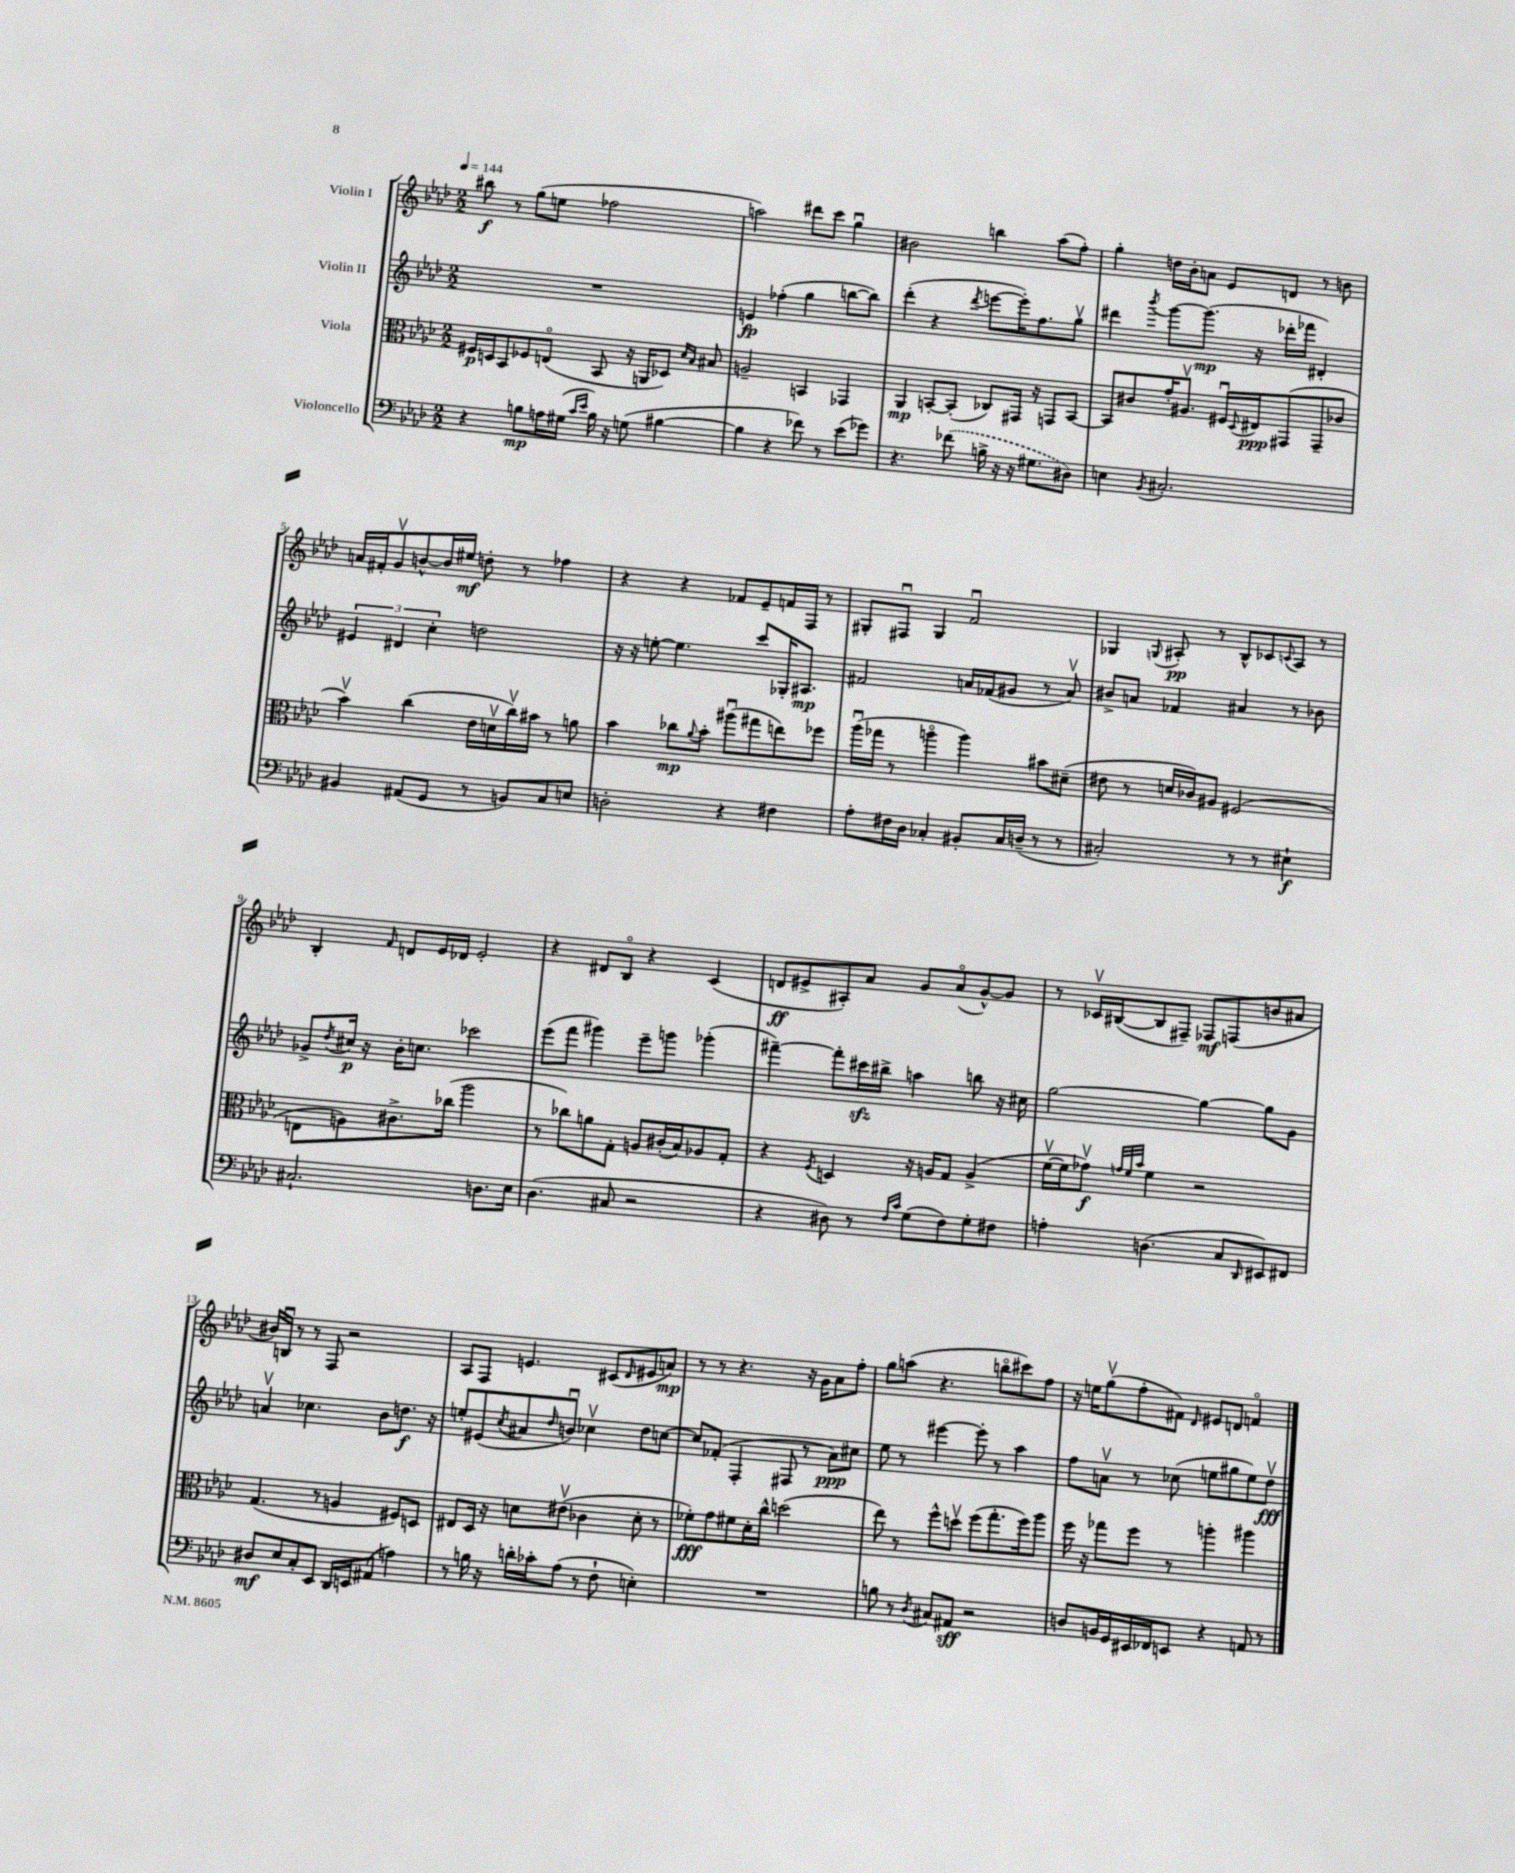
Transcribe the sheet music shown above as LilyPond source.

<<
\new StaffGroup <<
\new Staff = "s0" \with { instrumentName = "Violin I" } {
    \clef treble \key aes \major \numericTimeSignature \time 2/2 \tempo 4 = 144
    bis''8\f r8 g''8( e''8 fes''2 |
    a''2) dis'''8 c'''8 g''4\downbow |
    bis'2 b''4 aes''8( f''8-.) |
    g''4-. d''16 bes'16-. a'8 ees'8 d'8 r8 b'8 |
    a'16 fis'16-. g'8\upbow b'8~-^ b'16 eis''16\mf d''8-. r8 fes''4 |
    r4 r4 fes'8 ees'8-- f'16 f16 r8 |
    gis8-. fis8\downbow gis4 f'2\downbow |
    ges4 \appoggiatura { g8 } ais8-.\pp r8 bes8-^ ces'8 \appoggiatura { c'8 } ais8 r8 |
    bes4-. \grace { f'16 } d'8 ees'16 des'16 ees'2-. |
    r4 dis'8 bes8\flageolet r4 c'4( |
    d'8\ff eis'8-> ais8-.) aes'8 g'8 aes'8\flageolet( g'8~-^) g'8 |
    r8 ces'16\upbow bis16~( bis8 fis8--) fes8\mf f8( b'8 ais'8 |
    bis'16) b16\downbow r8 r8 f8 r2 |
    aes8 f8 e'4. cis'8( \grace { des'16 } eis'8 a'8\mp) |
    r8 r8 r4. r16 g'16 aes'8 f''8-. |
    g''8 a''8( r4. b''8\flageolet cis'''8) f''8 |
    r16 e''16 g''8\upbow( f''8-. fis'8) \grace { des'16 } eis'8 d'8 f'4\flageolet \bar "|." |
}
\new Staff = "s1" \with { instrumentName = "Violin II" } {
    \clef treble \key aes \major \numericTimeSignature \time 2/2
    R1 |
    e'4\fp fes''4-.( g''4 b''8~ b''8) |
    des'''4-.( r4 \acciaccatura { des'''8 } e'''8~ e'''16-.) f''8. g''8\upbow |
    dis'''4 \acciaccatura { bes'''8 } g'''8~ g'''8.\mp( r16 des'''16-. fes'''16 dis'4-.) |
    \tuplet 3/2 { eis'4 dis'4 c''4-. } d''2 |
    r16 r16 e''8~-. e''4. c'''8 ges16-. ais8.\mp |
    fis'2 a'16 fes'16( gis'8 r8 a'8\upbow) |
    bis'8-> a'8 fes'4 ais'4 r8 bes'8 |
    ges'8-> \acciaccatura { des''8 } cis''16\p r16 bes'16-. c''8. ces'''2 |
    ees'''8( f'''8 gis'''4) ees'''8-- g'''8 ges'''4-.( |
    fis'''4~--) fis'''8-. cis'''16\sfz bis''16-> a''4 b''8 r16 cis''16 |
    g''2~ g''4~ g''8 g'8 |
    a'4\upbow ces''4. bes'8 d''8.\f r16 |
    e''8-. eis'8( \acciaccatura { c''8 } ais'8 \grace { des''16 } b'8\downbow) ces''4\upbow des''8 c''8~ |
    c''8 fes'8-.( f4-. fis8 r8 aes'8\ppp) cis''8 |
    ees''8 r8 eis'''4~ eis'''8-. r8 aes''4 |
    f''8 a'8\upbow r8 ces''8( e''8 gis''8 e''8) des''8\upbow\fff \bar "|." |
}
\new Staff = "s2" \with { instrumentName = "Viola" } {
    \clef alto \key aes \major \numericTimeSignature \time 2/2
    fis16\p d16 bes,8 fes8 e8\flageolet( bes,8 r16 a,16 des8) \grace { des'16 bes16 } bis8 |
    a2-- b,4 ges,4 |
    aes,4\mp b,8~-. b,8-.( ces8) gis,16 r16 g,8 b,8~ |
    b,8 cis'8 g'16-. ais8.\upbow fis16\downbow \appoggiatura { des8 } eis16\ppp gis,8( gis,8-- ces'8 |
    bes'4\upbow) c''4( ees'16 d'16\upbow c''16\upbow) bis'16 r8 a'8 |
    bes'4 ces''8\mp \appoggiatura { aes'8 } bes'8-. ais''8\downbow( gis''8 e''8) fes''8 |
    aes''16\downbow( ges''16 r8 a''4\flageolet a''4) bis'8 dis'8--( |
    eis'8 r8 d'16 ces'16) ais8 fis2( |
    e8 a8) cis'8.-> ces''16( aes''2 |
    r8 ces''8) a'8 g8-. a8 cis'16-.( bes16) aes8 g8-. |
    r4 \acciaccatura { f8 } d4 r16 a16 g8 a4->( |
    f'16~\upbow f'16 ges'8\upbow\f) \grace { g'32 f'32 bes'32 } f'4 r2 |
    g4.( r8 a4 fis8) d8 |
    eis8 des16 r16 d'8 eis'8\upbow( ces'4 d'8-. r8 |
    fes'8-.\fff) g'8 fis'8 des'16-. c''16-^ d''2( |
    ees''8) r8 f''8-^ d''8\upbow f''8( g''8.-. f''16) aes''8 |
    f''16 r16 ges''8 f''8 r8 a''4-. ais''4 \bar "|." |
}
\new Staff = "s3" \with { instrumentName = "Violoncello" } {
    \clef bass \key aes \major \numericTimeSignature \time 2/2
    r4 b8\mp a16 gis16( \grace { c'16 ees'16 } b16) r16 g8( bis4~ |
    bis4 r4 fes'8) r8 ees'8( ges'8) |
    r4. \once \slurDashed fes'8( b16-> r16 r16 gis8. dis8) |
    e4 \acciaccatura { bes,8 } cis2.-. |
    bis,4 ais,8( g,8 r8 b,8) c8 e8 |
    d2-. r4 fis4 |
    aes8-. fis16 des16 ces4-. bis,8-. ces16 d16--( r8 r8 |
    cis2-.) r8 r8 eis4-!\f |
    cis2.-! d8. ees16 |
    des4.( cis8 r2 |
    r4 dis8) r8 \grace { f16 c'16 } g8( f8) g8-. fis8 |
    a4-. d4.( c8 \grace { des,16 } eis,8) fis,8 |
    dis8\mf ees8 c8-. ees,8 des,16 e,16 ais,8( a4) |
    r8 b16 r16 d'16-. ces'16-. aes8( r8 f8-! e4-.) |
    R1 |
    b8 r8 \acciaccatura { des8 } cis8 ais,8\sff r2 |
    d8 b,16 g,16 eis,16 fes,16 e,8 r4 a,8 r8 \bar "|." |
}
>>
>>
